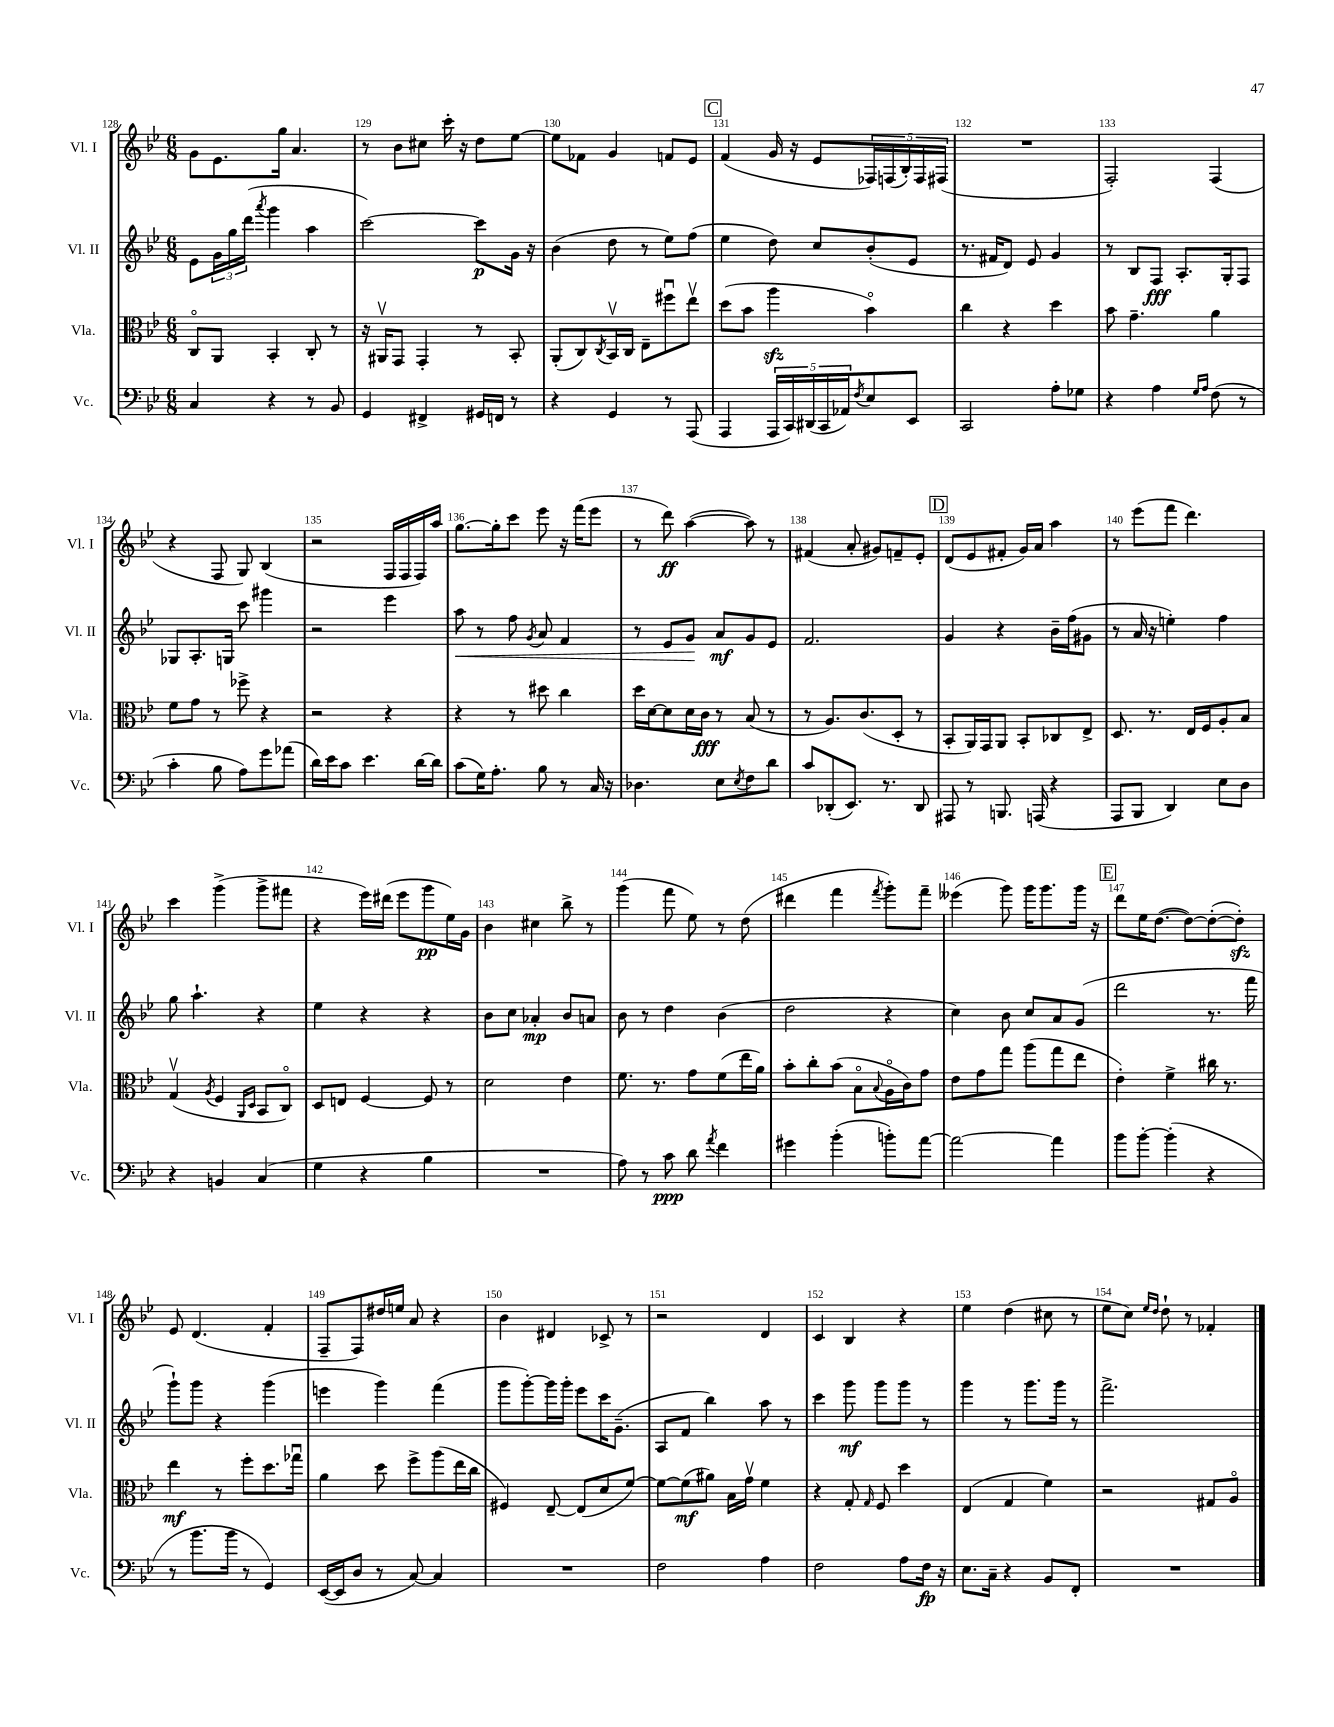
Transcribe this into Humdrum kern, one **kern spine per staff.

**kern	**kern	**kern	**kern
*staff4	*staff3	*staff2	*staff1
*clefF4	*clefC3	*clefG2	*clefG2
*k[b-e-]	*k[b-e-]	*k[b-e-]	*k[b-e-]
*M6/8	*M6/8	*M6/8	*M6/8
4C	8Co	8e-	8g
.	8AA	24g	8.e-
.	.	24gg	.
.	.	(24ddd	.
.	.	8qaaa	.
4r	4BB-'	4ggg	.
.	.	.	16gg
.	.	.	4.a
8r	8C'	4aa	.
8BB-	8r	.	.
=	=	=	=
4GG	16r	[2ccc)	8r
.	16AA#v	.	.
.	8GG	.	8b-
4FF#^	4GG'	.	8cc#
.	.	.	16ccc'
.	.	.	16r
16GG#	8r	8ccc]	8dd
16FF	.	.	.
8r	8BB-'	16g	[8ee-
.	.	16r	.
=	=	=	=
4r	(8AA'	(4b-	8ee-]
.	8C)	.	8f-
.	8qC	.	.
4GG	16BB-v	8dd	4g
.	16C	.	.
.	8E-~	8r	.
8r	8ff#u	8ee-)	8f
(8AAA	8ee-v	(8ff	8e-
=	=	=	=
4AAA	(8dd	4ee-	(4f
.	8b-	.	.
20AAA	4aa	8dd)	16g
20CC)	.	.	.
.	.	.	16r
(20DD#	.	.	.
.	.	8cc	8e-
20CC	.	.	.
20AA-)	.	.	.
8qF	.	.	.
8E-	4b-o)	(8b-'	20F-)
.	.	.	(20F
.	.	.	20B-')
8EE-	.	8e-	.
.	.	.	20F
.	.	.	(20F#
=	=	=	=
2CC	4cc	8.r	2.r
.	.	16f#	.
.	4r	8d)	.
.	.	8e-	.
8A'	4dd	4g	.
8G-	.	.	.
=	=	=	=
4r	8b-	8r	2F')
.	4.g~	8B-	.
4A	.	8F	.
.	.	8.A'	.
16qqG	.	.	.
16qqA	.	.	.
(8F	4a	.	(4F
.	.	16G'	.
8r	.	8F	.
=	=	=	=
4c'	8f	8G-	4r
.	8g	8.A'	.
8B-	8r	.	8F
.	.	16G	.
8A)	8ff-^	8ccc	8G)
8g	4r	4ggg#	(4B-
(8a-	.	.	.
=	=	=	=
16d)	2r	2r	2r
16e-	.	.	.
8c	.	.	.
4.e-	.	.	.
.	4r	4eee-	16F
.	.	.	16F
[16d	.	.	16F)
16d]	.	.	16aa
=	=	=	=
(8c	4r	8aa	[8.gg
16G)	.	8r	.
8.A'	.	.	16gg']
.	8r	8ff	8ccc
.	.	8qg	.
8B-	8dd#	8a	8eee-
8r	4cc	4f	16r
.	.	.	(16fff
16C	.	.	8eee-
16r	.	.	.
=	=	=	=
4.D-	16dd	8r	8r
.	[16d	.	.
.	8d]	8e-	8ddd)
.	16d	8g	([4aa
.	16c	.	.
8E-	8r	8a	.
8qE-	.	.	.
8F	(8B-	8g	8aa])
8d	8r	8e-	8r
=	=	=	=
8c	8r	2.f	(4f#
(8DD-'	8.A)	.	.
8.EE-)	.	.	8a'
.	(8.c	.	.
.	.	.	8g#)
8.r	.	.	.
.	8D'	.	8f~
8DD-	8r	.	8e-'
=	=	=	=
8AAA#	8BB-'	4g	(8d
8r	16AA)	.	8e-
.	16GG	.	.
8.BBB	8AA	4r	8f#'
.	8BB-'	.	16g)
(16AAA	.	.	16a
4r	8C-	16b-~	4aa
.	.	(16ff	.
.	8E-^	8g#	.
=	=	=	=
8AAA	8.D	8r	8r
8BBB-	.	16a	(8eee-
.	8.r	16r	.
4DD)	.	4ee')	8fff
.	16E-	.	4.ddd)
.	16F	.	.
8E-	8A'	4ff	.
8D	8B-	.	.
=	=	=	=
4r	(4Gv	8gg	4ccc
.	.	4.aa`	.
.	8qA	.	.
4BB	4F	.	(4ggg^
.	16qqAA	.	.
.	16qqD	.	.
(4C	8BB-	4r	8ggg^
.	8Co)	.	8fff#
=	=	=	=
4G	8D	4ee-	4r
.	8E	.	.
4r	[4F	4r	16eee-)
.	.	.	(16ddd#
.	.	.	8eee-
4B-	8F]	4r	8ggg
.	8r	.	16ee-)
.	.	.	16g
=	=	=	=
2.r	2d	8b-	4b-
.	.	8cc	.
.	.	4a-'	4cc#
.	4e-	8b-	8bb-^
.	.	8a	8r
=	=	=	=
8A)	8.f	8b-	(4ggg
8r	.	8r	.
.	8.r	.	.
8c	.	4dd	8fff
8d	8g	.	8ee-)
8qa	.	.	.
4f	(8f	(4b-	8r
.	16ee-	.	(8dd
.	16a)	.	.
=	=	=	=
4g#	8b-'	2dd	4ddd#
.	8cc'	.	.
(4b-'	(8b-	.	4fff
.	8B-o	.	.
.	8qqB-	.	8qfff
8b')	16Ao	4r	8ggg')
.	16c)	.	.
[8a	8g	.	8fff~
=	=	=	=
2a_	8e-	4cc)	(4eee--
.	8g	.	.
.	8gg	8b-	8ggg)
.	(8aa	8cc	16ggg
.	.	.	8.ggg
4a]	8gg	8a	.
.	8ee-	(8g	16ggg
.	.	.	16r
=	=	=	=
8b-	4e-')	2ddd	8ddd
[8b-'	.	.	16ee-
.	.	.	([8.dd
(4b-']	4f^	.	.
.	.	.	8dd_)
4r	16cc#	8.r	(8dd'_
.	8.r	.	.
.	.	.	8dd'])
.	.	16fff	.
=	=	=	=
8r	4ee-	8ggg`)	8e-
8.b-	.	8ggg	(4.d
.	8r	4r	.
16b-	.	.	.
8r	8ff'	.	.
4GG)	8.dd	(4ggg	4f'
.	16gg-u	.	.
=	=	=	=
([16EE-	4a	4eee	8F~
16EE-]	.	.	.
8D	.	.	8F)
8r	8dd	4ggg)	16dd#
.	.	.	16ee
[8C)	8ff^	.	8a
4C]	(8aa	(4fff	4r
.	16ee-	.	.
.	16cc	.	.
=	=	=	=
2.r	4F#)	8ggg	4b-
.	.	[8ggg')	.
.	[8E-~	16ggg]	4d#
.	.	16ggg'	.
.	(8E-]	8eee-	.
.	8d	16ccc	8c-^
.	.	(8.g~	.
.	[8f)	.	8r
=	=	=	=
2F	8f_	8A	2r
.	(8f]	8f	.
.	8a#)	4bb-)	.
.	16B-	.	.
.	16gv	.	.
4A	4f	8aa	4d
.	.	8r	.
=	=	=	=
2F	4r	4ccc	4c
.	8G'	8ggg	4B-
.	16qqG	.	.
.	8F	8ggg	.
8A	4dd	8ggg	4r
16F	.	8r	.
16r	.	.	.
=	=	=	=
8.E-	(4E-	4ggg	4ee-
16C~	.	.	.
4r	4G	8r	(4dd
.	.	8.ggg	.
8BB-	4f)	.	8cc#
.	.	16ggg	.
8FF'	.	8r	8r
=	=	=	=
2.r	2r	2.fff^	8ee-
.	.	.	8cc)
.	.	.	16qqee-
.	.	.	16qqdd
.	.	.	8dd`
.	.	.	8r
.	8G#	.	4f-'
.	8Ao	.	.
==	==	==	==
*-	*-	*-	*-
